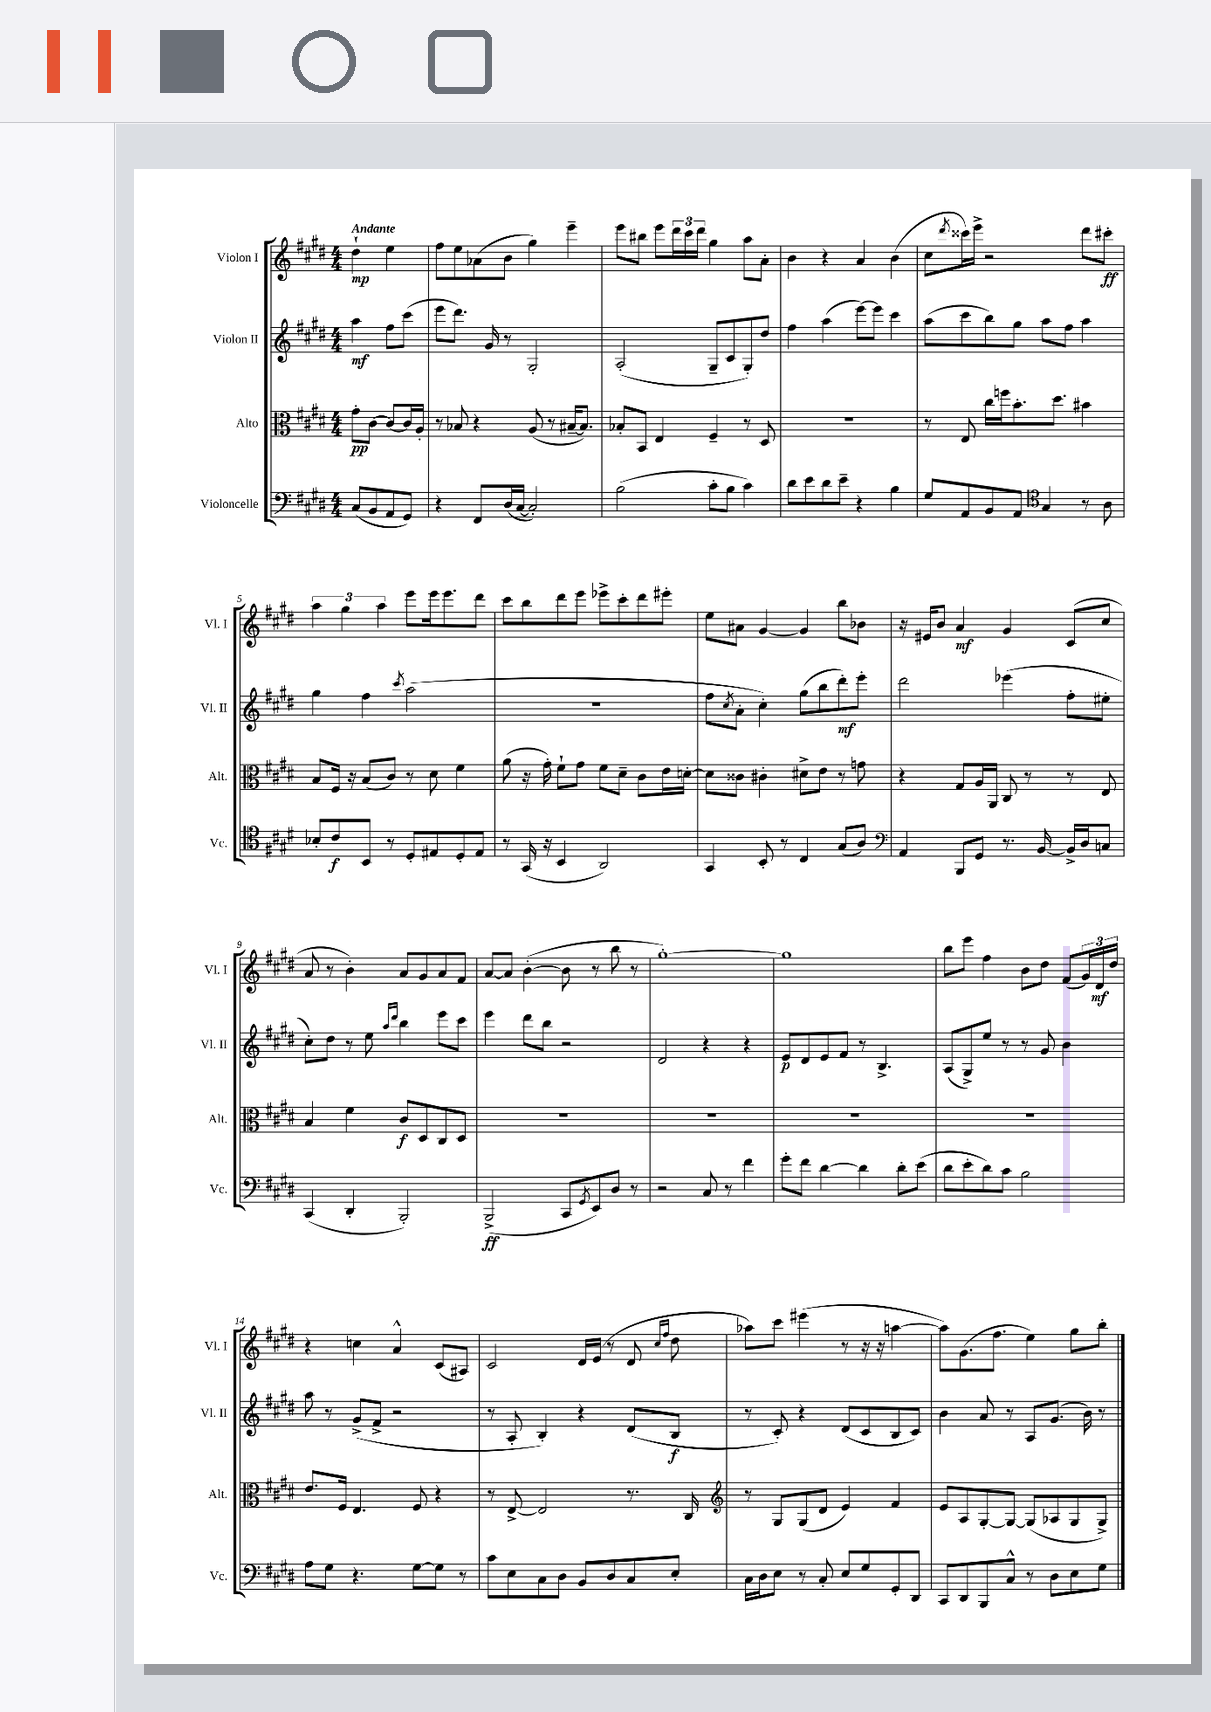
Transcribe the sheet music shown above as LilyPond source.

<<
\new StaffGroup <<
\new Staff = "s0" \with { instrumentName = "Violon I" shortInstrumentName = "Vl. I" } {
    \clef treble \key e \major \numericTimeSignature \time 4/4 \partial 2 \tempo "Andante"
    dis''4-!\mp e''4 |
    fis''8 e''8 aes'8( b'8 gis''4) e'''4-- |
    e'''8 bis''8 e'''8 \tuplet 3/2 { dis'''16 cis'''16 dis'''16 } gis''4 a''8 a'8-. |
    b'4 r4 a'4 b'4( |
    cis''8 \acciaccatura { dis'''8 } cisis'''16) e'''16-> r2 dis'''8 cis'''8-.\ff |
    \tuplet 3/2 { a''4 gis''4 a''4 } e'''8 e'''16 e'''8. dis'''8 |
    cis'''8 b''8 dis'''8 e'''8 ees'''8-> cis'''8-. dis'''8 eis'''8-. |
    e''8 ais'8 gis'4~ gis'4 b''8 bes'8 |
    r16 eis'16 b'8 a'4\mf gis'4 cis'8( cis''8 |
    a'8 r8 b'4-.) a'8 gis'8 a'8 fis'8 |
    a'8~ a'8 b'4~-.( b'8 r8 b''8 r8 |
    gis''1~-.) |
    gis''1 |
    b''8 e'''8 fis''4 b'8 dis''8 fis'8( \tuplet 3/2 { gis'16) dis'16\mf dis''16 } |
    r4 c''4 a'4-^ cis'8( ais8) |
    cis'2 dis'16 e'16( r8 dis'8 \grace { cis''16 fis''16 } dis''8 |
    aes''8) cis'''8 eis'''4( r8 r16 r16 a''4~ |
    a''8) gis'8.( fis''8. e''4) gis''8 b''8-. \bar "|." |
}
\new Staff = "s1" \with { instrumentName = "Violon II" shortInstrumentName = "Vl. II" } {
    \clef treble \key e \major \numericTimeSignature \time 4/4 \partial 2
    a''4\mf fis''8 cis'''8( |
    e'''8 dis'''8.) gis'16 r8 gis2-. |
    a2-.( gis8-- cis'8 gis8-.) dis''8 |
    fis''4 a''4( e'''8~) e'''8 cis'''4 |
    a''8( cis'''8 b''8) gis''8 a''8 fis''8 a''4 |
    gis''4 fis''4 \acciaccatura { cis'''8 } a''2( |
    R1 |
    fis''8 \acciaccatura { cis''8 } a'8-. cis''4-.) gis''8( b''8 dis'''8-.\mf) e'''8-. |
    dis'''2 ees'''4( fis''8-. eis''8-. |
    cis''8-.) dis''8 r8 e''8 \grace { a''16 dis'''16 } b''4 e'''8 cis'''8 |
    e'''4 dis'''8 b''8 r2 |
    dis'2 r4 r4 |
    e'8\p dis'8 e'8 fis'8 r8 b4.-> |
    a8( gis8->) e''8 r8 r8 gis'8 b'4 |
    a''8 r8 gis'8->( fis'8-> r2 |
    r8 a8-. b4-.) r4 dis'8( b8\f |
    r8 cis'8-.) r4 dis'8( cis'8 b8 cis'8) |
    b'4 a'8 r8 a8 gis'8.( b'16) r8 \bar "|." |
}
\new Staff = "s2" \with { instrumentName = "Alto" shortInstrumentName = "Alt." } {
    \clef alto \key e \major \numericTimeSignature \time 4/4 \partial 2
    gis'8-.\pp cis'8~ cis'8~ cis'16 a16-. |
    r8 bes8 r4 a8( r8 bis16~-- bis8.) |
    bes8-. b,8 e4 fis4-- r8 dis8 |
    R1 |
    r8 e8 cis''16 f''16 b'8.-. dis''8. bis'4 |
    b8 fis16 r16 b8( cis'8) r8 dis'8 fis'4 |
    a'8( r16 gis'16-.) fis'8-! gis'8 fis'8 dis'8-- cis'8 e'16 d'16~-. |
    d'8 cisis'8 cis'4-. dis'8-> e'8 r8 g'8 |
    r4 gis8 a16 a,16 cis8 r8 r8 e8 |
    b4 fis'4 cis'8\f dis8 cis8 dis8 |
    R1 |
    R1 |
    R1 |
    R1 |
    e'8. fis16 e4. fis8 r4 |
    r8 e8~-> e2 r8. cis16 |
    \clef treble r8 gis8 gis8( dis'8 e'4) fis'4 |
    e'8 a8 gis8~-. gis8~ gis8( aes8 gis8 gis8->) \bar "|." |
}
\new Staff = "s3" \with { instrumentName = "Violoncelle" shortInstrumentName = "Vc." } {
    \clef bass \key e \major \numericTimeSignature \time 4/4 \partial 2
    cis8( b,8 a,8 gis,8) |
    r4 fis,8 dis16( cis16~ cis2-.) |
    b2( cis'8-. b8 cis'4) |
    dis'8 e'8 dis'8 e'8-- r4 b4 |
    gis8 a,8 b,8 a,8 \clef tenor gis4 r8 a8 |
    bes8-. cis'8\f b,8 r8 dis8-. eis8 dis8-. eis8 |
    r8 gis,16( r16 b,4 a,2) |
    gis,4 b,8-. r8 cis4 gis8( a8) |
    \clef bass a,4 b,,8 gis,8 r8. b,16~ b,16-> dis16 c8 |
    cis,4( dis,4-. b,,2-.) |
    b,,2->\ff( cis,8 \acciaccatura { gis,8 } e,8) dis8 r8 |
    r2 cis8 r8 fis'4 |
    gis'8-. fis'8 dis'4~ dis'4 dis'8-. e'8( |
    dis'8 e'8-. dis'8) cis'8 b2 |
    a8 gis8 r4. gis8~ gis8 r8 |
    cis'8 e8 cis8 dis8 b,8 dis8 cis8 e8-. |
    cis16 dis16 e8 r8 cis8-. e8 gis8 gis,8-. dis,8 |
    cis,8 dis,8 b,,8 cis8-^ r8 dis8 e8 gis8 \bar "|." |
}
>>
>>
